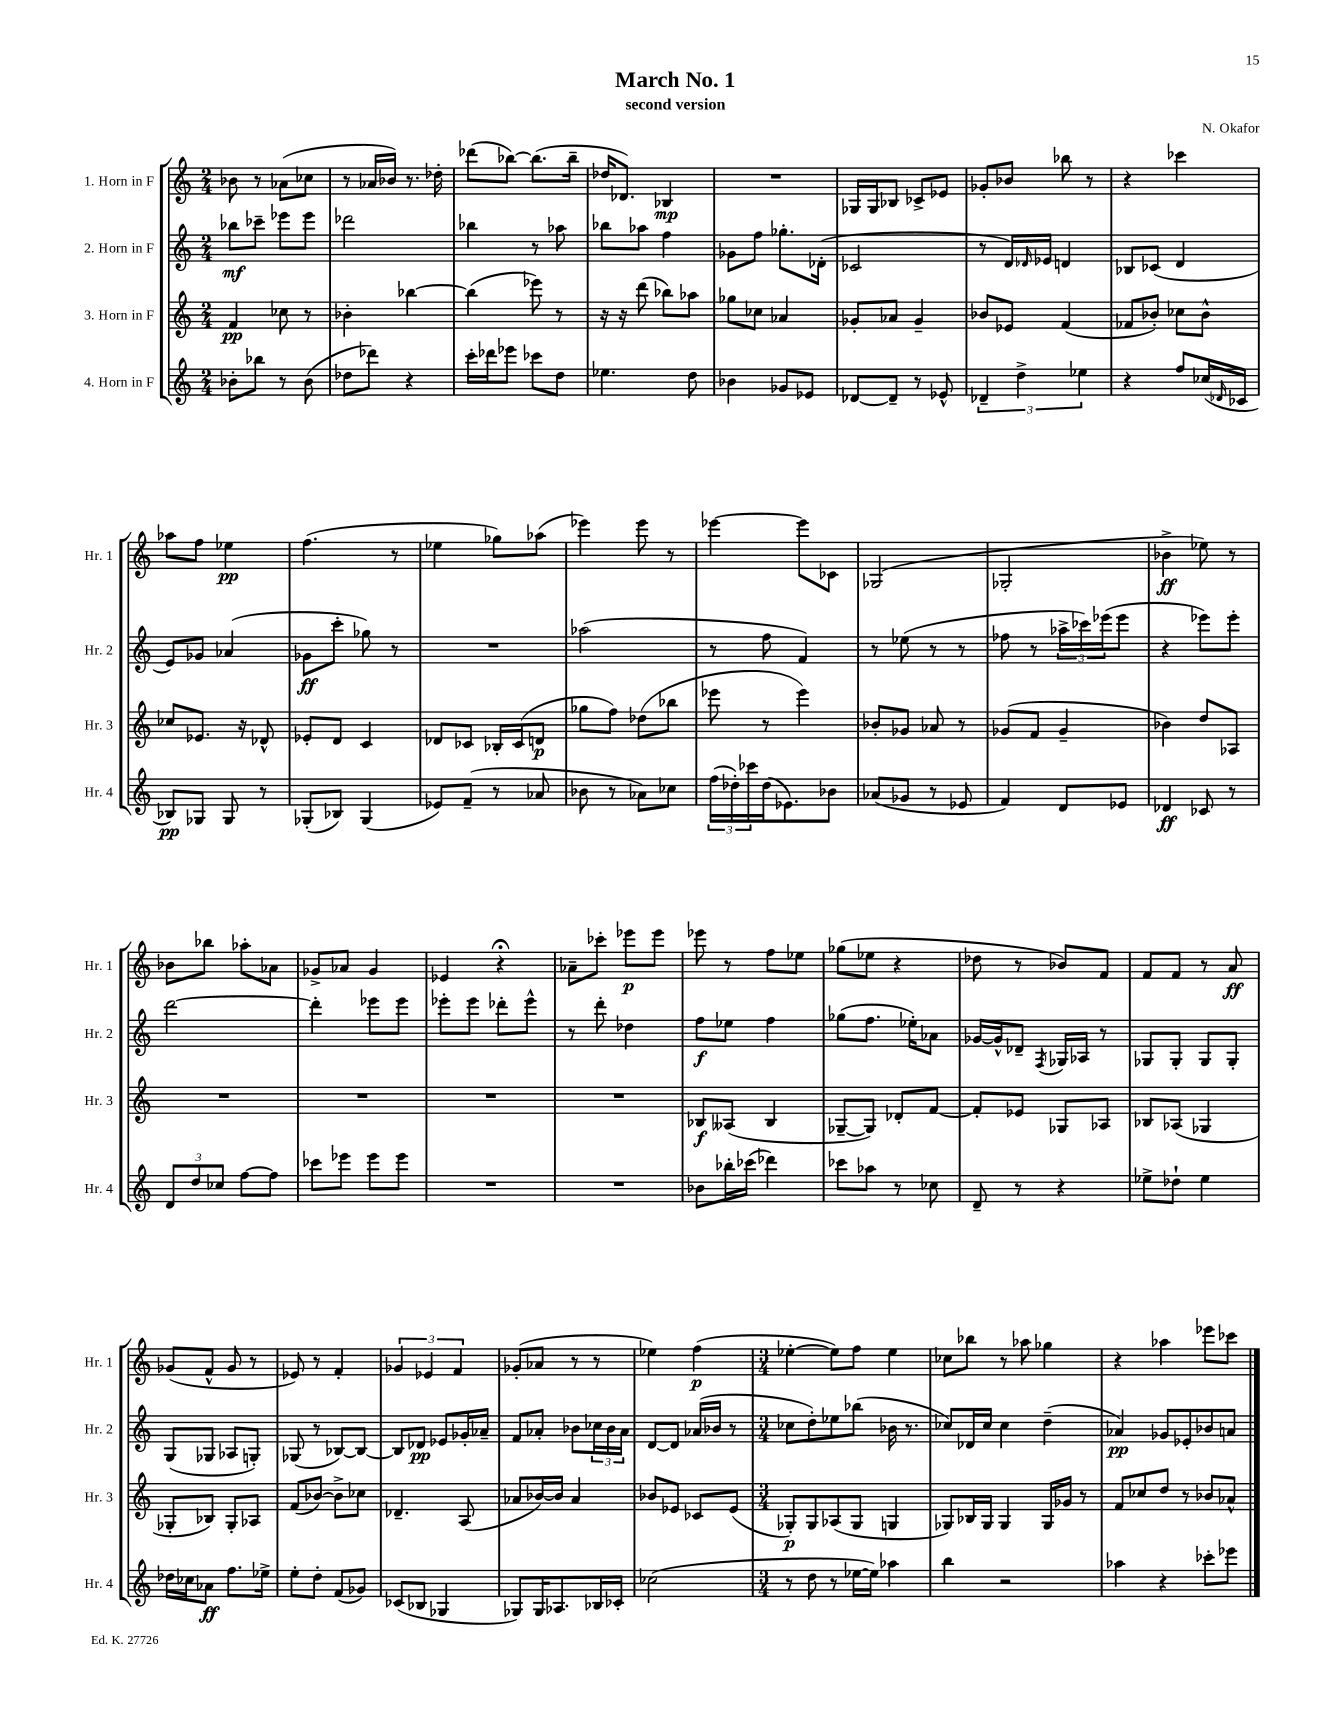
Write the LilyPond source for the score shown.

\header { title = "March No. 1" composer = "N. Okafor" subtitle = "second version" }
<<
\new StaffGroup <<
\new Staff = "s0" \with { instrumentName = "1. Horn in F" shortInstrumentName = "Hr. 1" } {
    \clef treble \key c \major \numericTimeSignature \time 2/4
    bes'8 r8 aes'8( ces''8 |
    r8 aes'16 bes'16) r8. des''16-. |
    des'''8( bes''8~) bes''8.( bes''16-- |
    des''16 des'8.) bes4\mp |
    R2 |
    ges16 ges16 bes8 ces'8-> ees'8 |
    ges'8-. bes'8 bes''8 r8 |
    r4 ces'''4 |
    aes''8 f''8 ees''4\pp |
    f''4.( r8 |
    ees''4 ges''8) aes''8( |
    ees'''4) ees'''8 r8 |
    ees'''4~ ees'''8 ces'8 |
    ges2( |
    ges2-. |
    bes'4->\ff ees''8) r8 |
    bes'8 bes''8 aes''8-. aes'8 |
    ges'8-> aes'8 ges'4 |
    ees'4 r4\fermata |
    aes'8-- ces'''8-. ees'''8\p ees'''8 |
    ees'''8 r8 f''8 ees''8 |
    ges''8( ees''8 r4 |
    des''8 r8 bes'8) f'8 |
    f'8 f'8 r8 a'8\ff |
    ges'8( f'8-^ ges'8 r8 |
    ees'8) r8 f'4-. |
    \tuplet 3/2 { ges'4 ees'4 f'4 } |
    ges'8-.( aes'8 r8 r8 |
    ees''4) f''4\p( |
    \numericTimeSignature \time 3/4 ees''4~-. ees''8) f''8 ees''4 |
    ces''8 bes''8 r8 aes''8 ges''4 |
    r4 aes''4 ees'''8 ces'''8 \bar "|." |
}
\new Staff = "s1" \with { instrumentName = "2. Horn in F" shortInstrumentName = "Hr. 2" } {
    \clef treble \key c \major \numericTimeSignature \time 2/4
    bes''8\mf ces'''8-- ees'''8 ees'''8 |
    des'''2 |
    bes''4 r8 aes''8 |
    bes''8 aes''8 f''4 |
    ges'8 f''8 ges''8.-. des'16-.( |
    ces'2 |
    r8 d'16) \grace { des'16 } ees'16 d'4 |
    bes8 ces'8( d'4 |
    e'8) ges'8 aes'4( |
    ges'8\ff c'''8-. ges''8) r8 |
    R2 |
    aes''2( |
    r8 f''8 f'4) |
    r8 ees''8( r8 r8 |
    fes''8 r8 \tuplet 3/2 { aes''16-> ces'''16) ees'''16( } ees'''8 |
    r4 ees'''8) ees'''8-. |
    d'''2~ |
    d'''4-. ees'''8 ees'''8 |
    ees'''8-. ees'''8 des'''8-. ees'''8-^ |
    r8 d'''8-. des''4 |
    f''8\f ees''8 f''4 |
    ges''8( f''8. ees''16-.) aes'8 |
    ges'16~ ges'16-^ des'8-- \acciaccatura { f8 } ges16 aes16 r8 |
    ges8 ges8-. ges8 ges8-. |
    g8( ges8 aes8 g8-.) |
    ges8( r8 bes8~) bes8~ |
    bes8 des'8\pp ees'8 ges'16-. aes'16-- |
    f'8 aes'8-. bes'8 \tuplet 3/2 { ces''16 bes'16 aes'16 } |
    d'8~ d'8 aes'16( bes'16 r8 |
    \numericTimeSignature \time 3/4 ces''8 d''8-.) ees''8 bes''8( bes'16 r8. |
    ces''8) des'16 ces''16 ces''4 d''4--( |
    aes'4\pp) ges'8 ees'8-. bes'8 a'8 \bar "|." |
}
\new Staff = "s2" \with { instrumentName = "3. Horn in F" shortInstrumentName = "Hr. 3" } {
    \clef treble \key c \major \numericTimeSignature \time 2/4
    f'4\pp ces''8 r8 |
    bes'4-. bes''4~ |
    bes''4( ees'''8) r8 |
    r16 r16 d'''8( bes''8) aes''8 |
    ges''8 ces''8 aes'4 |
    ges'8-. aes'8 ges'4-- |
    bes'8 ees'8 f'4( |
    fes'8 bes'8-.) ces''8 bes'8-^ |
    ces''8 ees'8. r16 des'8-^ |
    ees'8-. d'8 c'4 |
    des'8 ces'8 bes16-. ces'16( d'8\p |
    ges''8 f''8) des''8( bes''8 |
    ees'''8 r8 ees'''4) |
    bes'8-. ges'8 aes'8 r8 |
    ges'8( f'8 ges'4-- |
    bes'4) d''8 aes8 |
    R2 |
    R2 |
    R2 |
    R2 |
    bes8\f aeses8( bes4 |
    ges8~-- ges8) des'8-. f'8~ |
    f'8-. ees'8 ges8 aes8 |
    bes8 aes8( ges4 |
    ges8-. bes8) ges8-. aes8 |
    f'8( bes'8~) bes'8-> ces''8 |
    des'4.-- a8( |
    aes'8 bes'16~) bes'16 aes'4 |
    bes'8 ees'8 ces'8 ees'8( |
    \numericTimeSignature \time 3/4 ges8-.\p) ges8 aes8( ges8 g4 |
    ges8) bes16 ges16 ges4 ges16 ges'16 r8 |
    f'8 ces''8 d''8 r8 bes'8 aes'8-^ \bar "|." |
}
\new Staff = "s3" \with { instrumentName = "4. Horn in F" shortInstrumentName = "Hr. 4" } {
    \clef treble \key c \major \numericTimeSignature \time 2/4
    bes'8-. bes''8 r8 bes'8( |
    des''8 des'''8) r4 |
    c'''16-. des'''16 ees'''8 ces'''8 d''8 |
    ees''4. d''8 |
    bes'4 ges'8 ees'8 |
    des'8~ des'8-- r8 ees'8-^ |
    \tuplet 3/2 { des'4-- d''4-> ees''4 } |
    r4 f''8 ces''16( \grace { des'16 } ces'16 |
    bes8\pp) ges8 ges8 r8 |
    ges8-.( bes8) ges4( |
    ees'8) f'8--( r8 aes'8 |
    bes'8 r8 aes'8) ces''8 |
    \tuplet 3/2 { f''16( des''16-.) ces'''16 } des''16( ees'8.) bes'8 |
    aes'8( ges'8 r8 ees'8 |
    f'4) d'8 ees'8 |
    des'4\ff ces'8 r8 |
    \tuplet 3/2 { d'8 d''8 ces''8 } f''8~ f''8 |
    ces'''8 ees'''8 ees'''8 ees'''8 |
    R2 |
    R2 |
    bes'8 bes''16-. ces'''16( des'''4) |
    ces'''8 aes''8 r8 ces''8 |
    d'8-- r8 r4 |
    ees''8-> des''8-! ees''4 |
    des''16 ces''16 aes'8\ff f''8. ees''16-> |
    e''8-. d''8-. f'8( ges'8) |
    ces'8( bes8 ges4 |
    ges8) ges16 aes8. bes16 ces'16-. |
    ces''2( |
    \numericTimeSignature \time 3/4 r8 d''8 r8 ees''16~ ees''16) aes''4 |
    b''4 r2 |
    aes''4 r4 ces'''8-. ees'''8 \bar "|." |
}
>>
>>
\layout { \context { \Score \remove "Bar_number_engraver" } }
